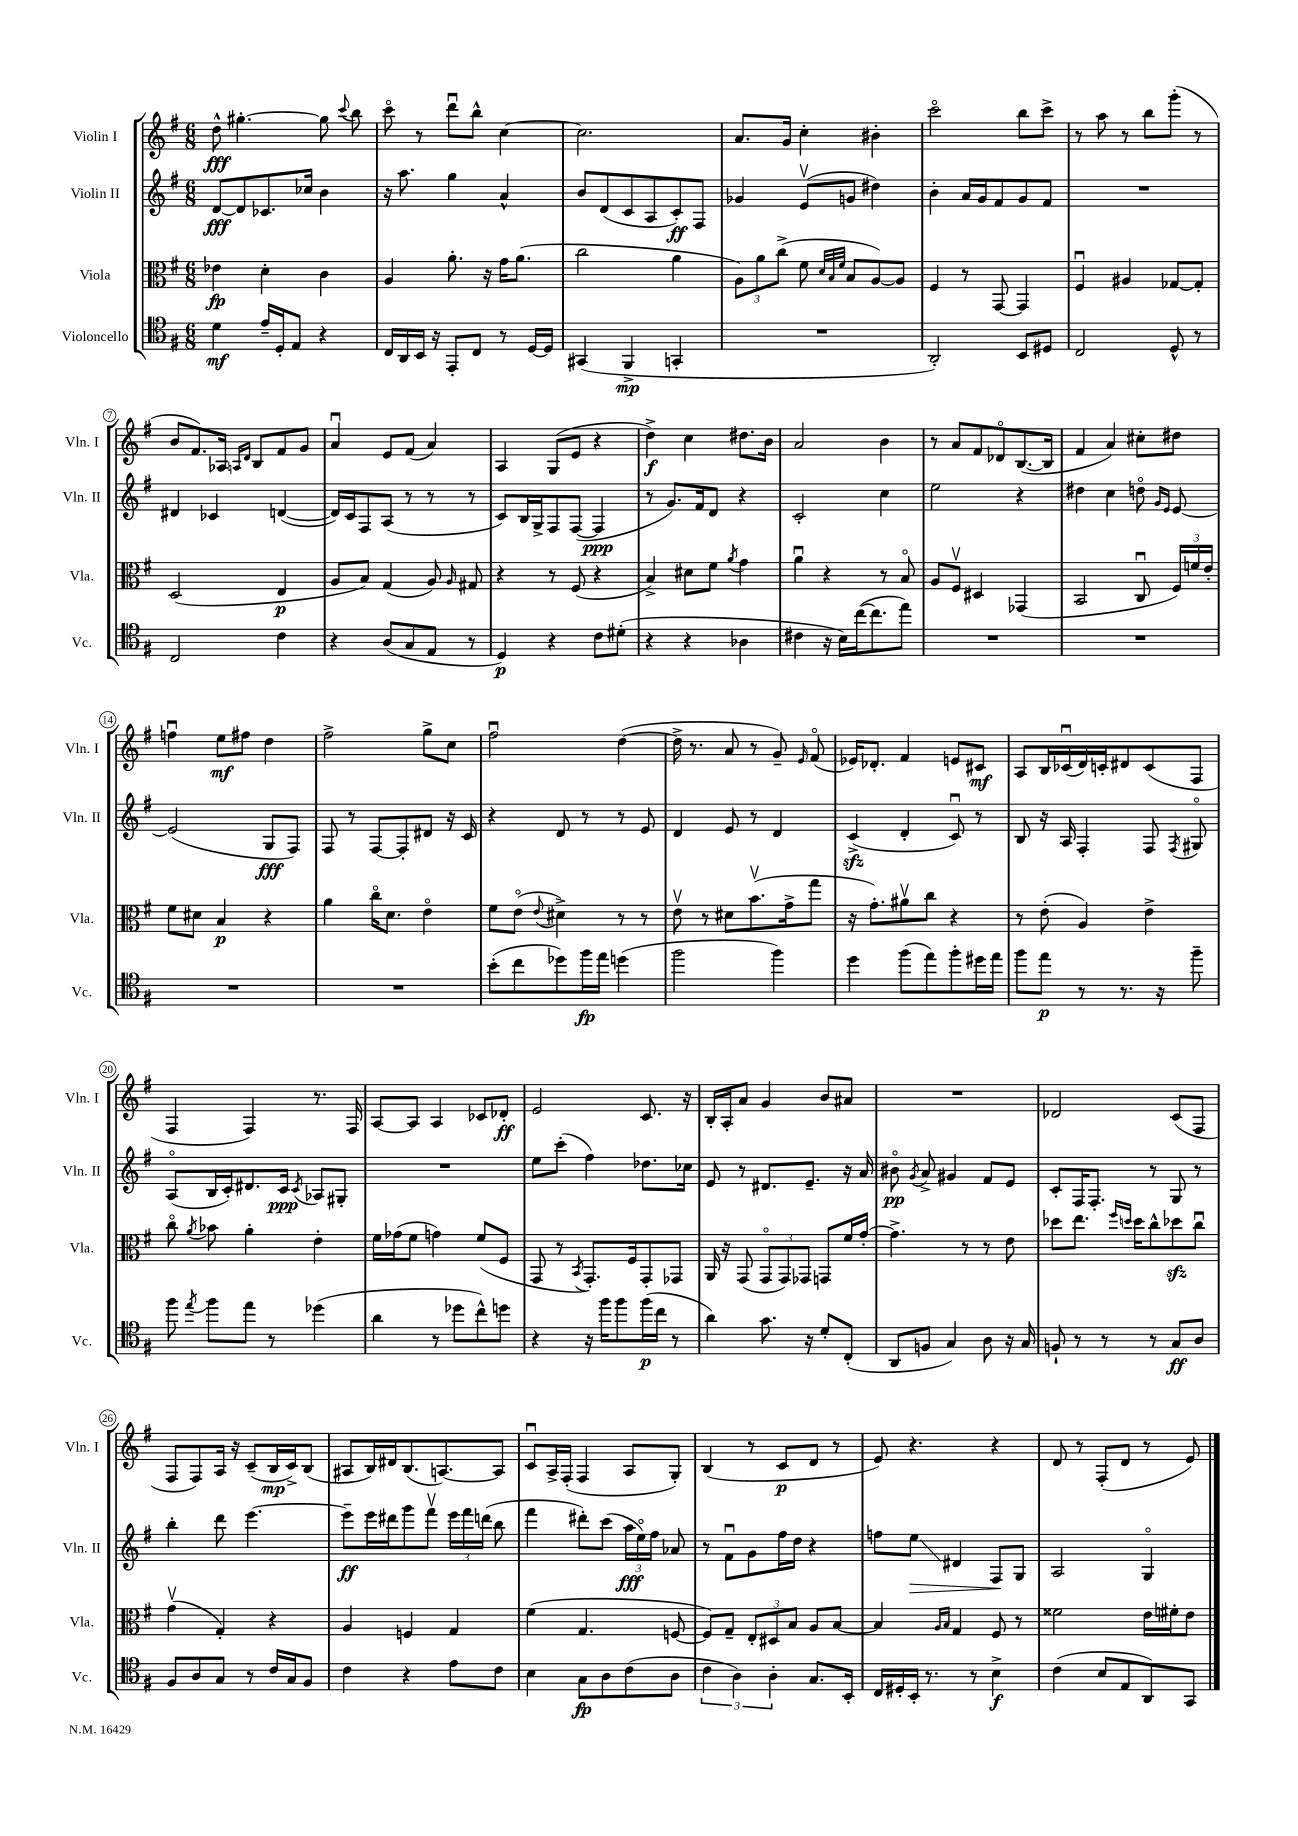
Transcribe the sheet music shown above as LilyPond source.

<<
\new StaffGroup <<
\new Staff = "s0" \with { instrumentName = "Violin I" shortInstrumentName = "Vln. I" } {
    \clef treble \key g \major \numericTimeSignature \time 6/8
    \autoBeamOff d''8-^\fff gis''4.~-. gis''8 \appoggiatura { c'''8 } b''8 |
    c'''8\flageolet r8 d'''8[\downbow b''8]-^ c''4~ |
    c''2. |
    a'8.[ g'16] c''4-. bis'4-. |
    c'''2\flageolet b''8[ c'''8]-> |
    r8 a''8 r8 b''8[ g'''8]-.( r8 |
    b'8[ fis'8.) aes16] \grace { a16[ d'16] } b8[ fis'8 g'8] |
    a'4\downbow e'8[ fis'8]( a'4) |
    a4 g8[( e'8] r4 |
    d''4->\f) c''4 dis''8.[ b'16] |
    a'2 b'4 |
    r8 a'8[ fis'8 des'8\flageolet b8.~( b16] |
    fis'4 a'4) cis''8[-. dis''8] |
    f''4\downbow e''8[\mf fis''8] d''4 |
    fis''2-> g''8[-> c''8] |
    fis''2\downbow d''4~( |
    d''16-> r8. a'8 r8 g'8--) \grace { e'16 } fis'8\flageolet( |
    ees'16[) des'8.]-. fis'4 e'8[ cis'8]\mf |
    a8[ b16 ces'16\downbow( d'16) c'16-. dis'8 c'8( fis8] |
    fis4 fis4) r8. fis16 |
    a8[~ a8] a4 ces'8[ des'8]-.\ff |
    e'2 c'8. r16 |
    b16[-. a16-. a'8] g'4 b'8[ ais'8] |
    R2. |
    des'2 c'8[( fis8] |
    fis8[ fis8) a16] r16 c'8[--( b16\mp c'16->) b8]( |
    ais8[ b16) dis'16 b8.( a8.~) a8] |
    c'8[\downbow a16-> fis16]-.( fis4 a8[ g8]-.) |
    b4( r8 c'8[\p d'8] r8 |
    e'8) r4. r4 |
    d'8 r8 fis8[-.( d'8] r8 e'8) \bar "|." |
}
\new Staff = "s1" \with { instrumentName = "Violin II" shortInstrumentName = "Vln. II" } {
    \clef treble \key g \major \numericTimeSignature \time 6/8
    \autoBeamOff d'8[~\fff d'8 ces'8. ces''16] b'4 |
    r16 a''8. g''4 a'4-^ |
    b'8[ d'8( c'8 a8 c'8-.\ff) fis8] |
    ges'4 e'8[\upbow( g'8] dis''4) |
    b'4-. a'16[ g'16 fis'8 g'8 fis'8] |
    R2. |
    dis'4 ces'4 d'4~( |
    d'16[) c'16 fis8 a8]( r8 r8 r8 |
    c'8[) b16 g16-> fis8 fis8]~( fis4\ppp |
    r8 g'8.[) fis'16 d'8] r4 |
    c'2-. c''4 |
    e''2 r4 |
    dis''4 c''4 d''8\flageolet \grace { g'16[ e'16] } e'8~ |
    e'2( g8[\fff fis8]) |
    fis8 r8 fis8[~ fis8-. dis'8] r16 c'16 |
    r4 d'8 r8 r8 e'8 |
    d'4 e'8 r8 d'4 |
    c'4->\sfz( d'4-. c'8\downbow) r8 |
    b8 r16 a16 fis4-. fis8 \acciaccatura { fis8 } gis8\flageolet |
    a8[\flageolet( b16 c'16-.) dis'8. c'16]\ppp \acciaccatura { c'8 } aes8[ gis8]-. |
    R2. |
    e''8[ c'''8]-.( fis''4) des''8.[ ces''16] |
    e'8 r8 dis'8.[ e'8.]-- r16 a'16 |
    bis'8\flageolet\pp \acciaccatura { g'8 } a'8-> gis'4 fis'8[ e'8] |
    c'8[-. fis16 fis8.]-. r8 g8 r8 |
    b''4-. d'''8 e'''4.~ |
    e'''8[--\ff e'''16 dis'''16 g'''8 fis'''8]\upbow \tuplet 3/2 { e'''16[ fis'''16 d'''16]( } b''8 |
    fis'''4 dis'''8[-.) c'''8]( \tuplet 3/2 { a''16[\fff e''16\flageolet) fis''16] } aes'8 |
    r8 fis'8[\downbow g'8 fis''16 d''16] r4 |
    f''8[ e''8]\glissando\> dis'4 fis8[\! g8] |
    a2 g4\flageolet \bar "|." |
}
\new Staff = "s2" \with { instrumentName = "Viola" shortInstrumentName = "Vla." } {
    \clef alto \key g \major \numericTimeSignature \time 6/8
    \autoBeamOff ees'4\fp d'4-. c'4 |
    a4 a'8.-. r16 g'16[ a'8.]( |
    c''2 a'4 |
    \tuplet 3/2 { a8[) a'8 c''8]->( } fis'8 \grace { d'32[ b32 fis'32] } b8[ a8~) a8] |
    fis4 r8 g,8~ g,4 |
    fis4\downbow ais4 ges8[~ ges8]-. |
    d2( e4\p |
    a8[ b8]) g4( a8) \grace { a16 } gis8 |
    r4 r8 fis8( r4 |
    b4->) dis'8[ fis'8] \acciaccatura { a'8 } g'4 |
    a'4\downbow r4 r8 b8\flageolet |
    a8[ fis8]\upbow dis4 ges,4( |
    b,2 c8\downbow \tuplet 3/2 { fis16[) f'16 e'16]-. } |
    fis'8[ dis'8] b4\p r4 |
    a'4 c''16[\flageolet d'8.] e'4\flageolet |
    fis'8[ e'8]\flageolet( \appoggiatura { e'8 } dis'4->) r8 r8 |
    e'8\upbow r8 dis'8[ b'8.\upbow( g'16-> g''8] |
    r16 g'8.[-.) ais'8\upbow c''8] r4 |
    r8 e'8-.( a4) e'4-> |
    c''8\flageolet \acciaccatura { a'8 } bes'8 a'4-. e'4-. |
    fis'16[ ges'16( fis'8] g'4) fis'8[( fis8] |
    g,8 r8 \acciaccatura { b,8 } g,8.[-.) fis16 g,8-. ges,8] |
    a,16 r16 g,8( \tuplet 3/2 { g,8[\flageolet g,8) ges,8] } g,8[ fis'16 g'16]~-. |
    g'4.-> r8 r8 e'8 |
    des''8[ e''8.] \grace { fis''16[ d''16] } d''16[ c''8-^ des''8\sfz c''8]\downbow |
    g'4\upbow( g4-.) r4 |
    a4 f4 g4 |
    fis'4( g4. f8~ |
    f8[) g8]-- \tuplet 3/2 { e8[-. dis8 b8] } a8[ b8]~ |
    b4 \grace { a16[ b16] } g4 fis8 r8 |
    fisis'2 e'16[ fis'16-. e'8] \bar "|." |
}
\new Staff = "s3" \with { instrumentName = "Violoncello" shortInstrumentName = "Vc." } {
    \clef tenor \key g \major \numericTimeSignature \time 6/8
    \autoBeamOff d'4\mf e'16[-- d16-. e8] r4 |
    c16[ a,16 b,16] r16 e,8[-. c8] r8 d16[~ d16] |
    gis,4( fis,4->\mp g,4-. |
    R2. |
    a,2-.) b,8[ dis8] |
    c2 d8-^ r8 |
    c2 c'4 |
    r4 a8[( g8 e8] r8 |
    d4\p) r4 c'8[ dis'8]-.( |
    r4 r4 aes4 |
    cis'4 r16 b16[) c''16~( c''8. e''8]) |
    R2. |
    R2. |
    R2. |
    R2. |
    b'8[-.( c''8 des''8) fis''16\fp e''16] d''4( |
    fis''2 fis''4) |
    d''4 fis''8[( e''8) fis''8-. dis''16 e''16] |
    fis''8[ e''8]\p r8 r8. r16 fis''8-- |
    fis''8 \acciaccatura { e''8 } fis''8[ e''8] r8 des''4( |
    a'4 r8 des''8[ c''8-^) d''8] |
    r4 r16 fis''16[ fis''8 fis''16\p( c''16] r8 |
    a'4) g'8. r16 d'8[-. c8]-.( |
    a,8[ f8] g4) a8 r16 g16 |
    f8-! r8 r8 r8 g8[\ff a8] |
    fis8[ a8 g8] r8 c'16[ g16 fis8] |
    c'4 r4 e'8[ c'8] |
    b4 g8[\fp a8 c'8( a8] |
    \tuplet 3/2 { c'4 a4) a4-. } g8.[ b,16]-. |
    c16[ dis16-. b,16]-. r8. r8 b4->\f |
    c'4( b8[ e8 a,8) g,8] \bar "|." |
}
>>
>>
\layout { \context { \Score \override BarNumber.stencil = #(make-stencil-circler 0.1 0.3 ly:text-interface::print) } }
